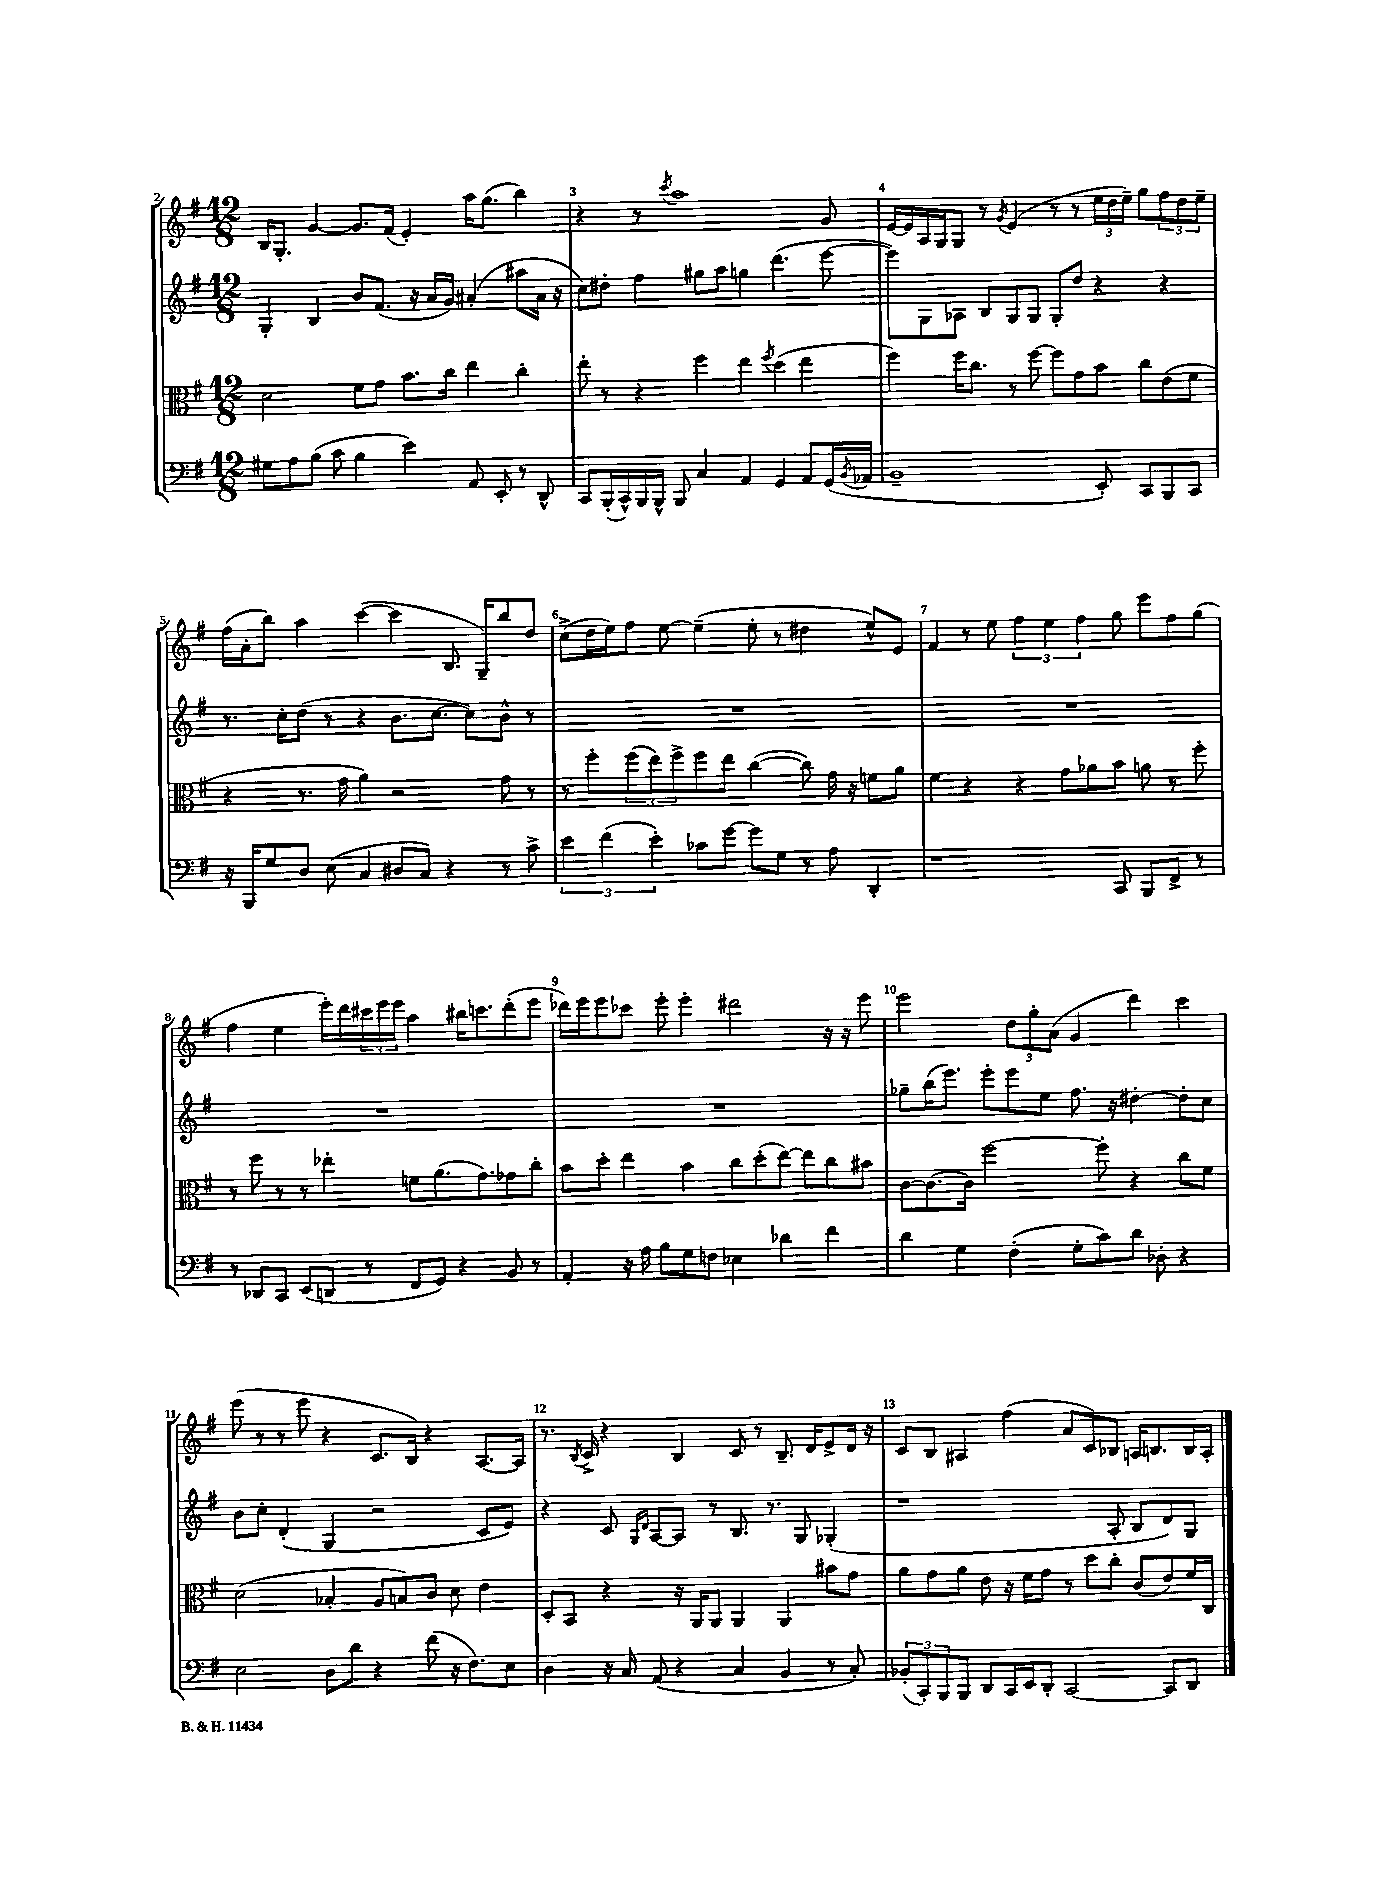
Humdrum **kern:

**kern	**kern	**kern	**kern
*part4	*part3	*part2	*part1
*staff4	*staff3	*staff2	*staff1
*clefF4	*clefC3	*clefG2	*clefG2
*k[f#]	*k[f#]	*k[f#]	*k[f#]
*M12/8	*M12/8	*M12/8	*M12/8
=2	=2	=2	=2
8G#X\L	2d\	4G'/	16B/KL
.	.	.	8.G'/J
8A\	.	.	.
(8B\J	.	4B/	[4g/
8c\	.	.	.
4B\	8f#\L	8b/L	8.g/L]
.	8g\J	(8.f#/J	.
.	.	.	(16f#/Jk
4e\)	8.b\L	.	4e'/)
.	.	16r	.
.	.	16a/LL	.
.	16cc\Jk	16g/JJ)	.
8AA/	4ee\	(4a#X'/	16aa\KL
.	.	.	(8.gg\J
8EE'/	.	.	.
8r	4cc'\	8aa#X\L	4bb\)
8DD^^/	.	16a#\Jk	.
.	.	16r	.
=3	=3	=3	=3
8CC/L	8ee'\	8cc\L)	4r
(16BBB'/L	8r	8dd#X'\J	.
16CC^^/)	.	.	.
16BBB/	4r	4ff#\	8r
16BBB^^/JJ	.	.	.
.	.	.	8qccc/
8BBB/	.	.	1aa
4C/	4ff#\	8gg#X\L	.
.	.	8aa\J	.
4AA/	4ee\	4ggn\	.
.	8qff#/	.	.
4GG/	(4dd\	(4.ddd\	.
8AA/L	4ee\	.	.
(16GG/L	.	[8eee\	8g/
8qBB/	.	.	.
16AA-X/JJ	.	.	.
=4	=4	=4	=4
1BB~	4ff#\)	8eee\L])	[16e/LL
.	.	.	16e/]
.	.	8G\	16A/
.	.	.	16G/J
.	16ff#\KL	8A-X\J	8G/J
.	8.cc\J	.	.
.	.	8B/L	8r
.	.	.	8qg/
.	8r	8G/	(4e/
.	[8ff#\	8G/J	.
.	8ff#\L]	8G'/L	8r
.	8g\	8dd/J	8r
8EE'/)	8b\J	4r	24ee\LL
.	.	.	24dd\
.	.	.	24ee~\JJ)
8CC/L	8cc\L	.	8gg\L
8BBB/	(8e\	4r	12ff#\
.	.	.	12dd\
8CC/J	8f#\J	.	.
.	.	.	12ee~\J
!!LO:LB:g=z
=5	=5	=5	=5
16r	4r	8.r	(16ff#\LL
16BBB/KL	.	.	16a'\J
8G/	.	.	8bb\J)
.	.	16cc'\KL	.
8D/J	8.r	(8dd\J	4aa\
(8E\	.	8r	.
.	16g\	.	.
4C/	4a\)	4r	([4ccc\
8D#X/L	2r	8.b\L	4ccc\]
8C/J)	.	.	.
.	.	[8.cc\J	.
4r	.	.	8.B/
.	.	8cc\L])	.
.	.	.	16G~/KL)
8r	8g\	8b^^\J	8bb/
8c^\	8r	8r	8dd/J
=6	=6	=6	=6
6e\	8r	1.r	(8cc^\L
.	8ff#'\L	.	16dd\L
(6f#\	.	.	.
.	.	.	16ee\J)
.	(12ff#\	.	8ff#\J
6e'\)	12ee\)	.	.
.	.	.	[8ee\
.	12ff#^\	.	.
8c-X\L	8ff#\	.	(4ee~\]
[8g\J	8ee\J	.	.
8g\L]	([4cc\	.	8ee'\
8G\J	.	.	8r
8r	8cc\])	.	4dd#X\
8A\	16g\	.	.
.	16r	.	.
4DD'/	8fn\L	.	8ee^^/L)
.	8a\J	.	8e/J
=7	=7	=7	=7
1r	4f#\	1.r	4f#/
.	4r	.	8r
.	.	.	8ee\
.	4r	.	6ff#\
.	.	.	6ee\
.	8g\L	.	.
.	.	.	6ff#\
.	8a-X\	.	.
8CC/	8b\J	.	8gg\
8BBB/L	8an\	.	8eee\L
8FF#^/J	8r	.	8ff#\
8r	8ff#'\	.	(8gg\J
!!LO:LB:g=z
=8	=8	=8	=8
8r	8r	1.r	4ff#\
8DD-X/L	8ff#\	.	.
8CC/J	8r	.	4ee\
(8EE/L	8r	.	.
8DDn/J	4ee-X'\	.	16eee'\LL)
.	.	.	16ddd\
8r	.	.	24ccc#X\
.	.	.	24eee\
.	.	.	24eee\JJ
8FF#/L	8fn\L	.	4aa\
8GG/J)	(8.a\	.	.
4r	.	.	16bb#X\KL
.	8.g\)	.	8.cccn\
8BB/	8g-X\	.	(8ddd'\
8r	8cc'\J	.	8eee\J
=9	=9	=9	=9
4AA'/	8b\L	1.r	16ddd-X\LL)
.	.	.	16eee\J
.	8dd'\J	.	8eee\
16r	4ee\	.	8ccc-X\J
16A\	.	.	.
8B\L	.	.	8eee'\
8G\	4b\	.	4eee'\
8Fn\J	.	.	.
4E-X\	8cc\L	.	2ddd#X\
.	(8dd'\	.	.
4d-X\	[8ee\J)	.	.
.	8ee\L]	.	.
4f#\	8cc\	.	16r
.	.	.	16r
.	8b#X\J	.	8eee\
=10	=10	=10	=10
4d\	[8c\L	8gg-X~\L	2eee\
.	8.c\_	(16bb\K	.
.	.	8.eee\J)	.
4G\	.	.	.
.	16c\Jk]	.	.
.	[2ff#\	8eee'\L	.
(4F#'\	.	8eee\	12dd\L
.	.	.	12gg'\
.	.	8ee\J	.
.	.	.	(12a\J
8G'\L	.	8.ff#\	4g/
8c\)	8ff#'\]	.	.
.	.	16r	.
8d\J	4r	[4dd#X'\	4ddd\)
8D-X'\	.	.	.
4r	8cc\L	8dd#'\L]	4ccc\
.	8f#\J	8cc\J	.
!!LO:LB:g=z
=11	=11	=11	=11
2E\	(2d\	8b\L	(8eee\
.	.	8cc'\J	8r
.	.	(4d'/	8r
.	.	.	8eee\
8D\L	4B-X'/	4G/	4r
8d\J	.	.	.
4r	8A/L	2r	8.c/L
.	8Bn/)	.	.
.	.	.	16B/Jk)
(8f#\	8c/J	.	4r
16r	8d\	.	.
8.F#\L)	.	.	.
.	4e\	8c/L	[8.A/L
8E\J	.	8e/J)	.
.	.	.	16A/Jk]
=12	=12	=12	=12
4D\	8D'/L	4r	8.r
.	8BB/J	.	.
.	.	.	8qB/
.	.	.	16c^/
16r	4r	8c/	4r
16C/	.	.	.
.	.	16qqG/LL	.
.	.	16qqd/JJ	.
(8AA/	.	[8A/L	.
4r	16r	8A/J]	4B/
.	16AA/KL	.	.
.	8AA/J	8r	.
4C/	4AA/	8.B/	8c/
.	.	.	8r
.	.	8.r	.
4BB/	4AA/	.	8.B~/
.	.	8G/	.
.	.	.	16d/KL
8r	8b#X\L	(4G-X'/	8e^/
8C'/)	8g\J	.	16d/Jk
.	.	.	16r
=13	=13	=13	=13
(12BB-X'/L	8a\L	1r	8c/L
12CC'/)	.	.	.
.	8g\	.	8B/J
12BBB/	.	.	.
8BBB/J	8a\J	.	4A#X/
8DD/L	8e\	.	.
16CC/L	16r	.	(4ff#\
16EE/J	16f#\KL	.	.
8DD'/J	8g\J	.	.
[2CC/	8r	.	8a/L
.	8dd\L	.	8c/)
.	8cc'\J	8A'/	8B-X/J
.	(8c/L	8B/L	16An/KL
.	.	.	8.Bn/
8CC/L]	8e/)	8d/)	.
8DD/J	16f#/L	8G/J	16B/L
.	16C/JJ	.	16A'/JJ
==	==	==	==
*-	*-	*-	*-
